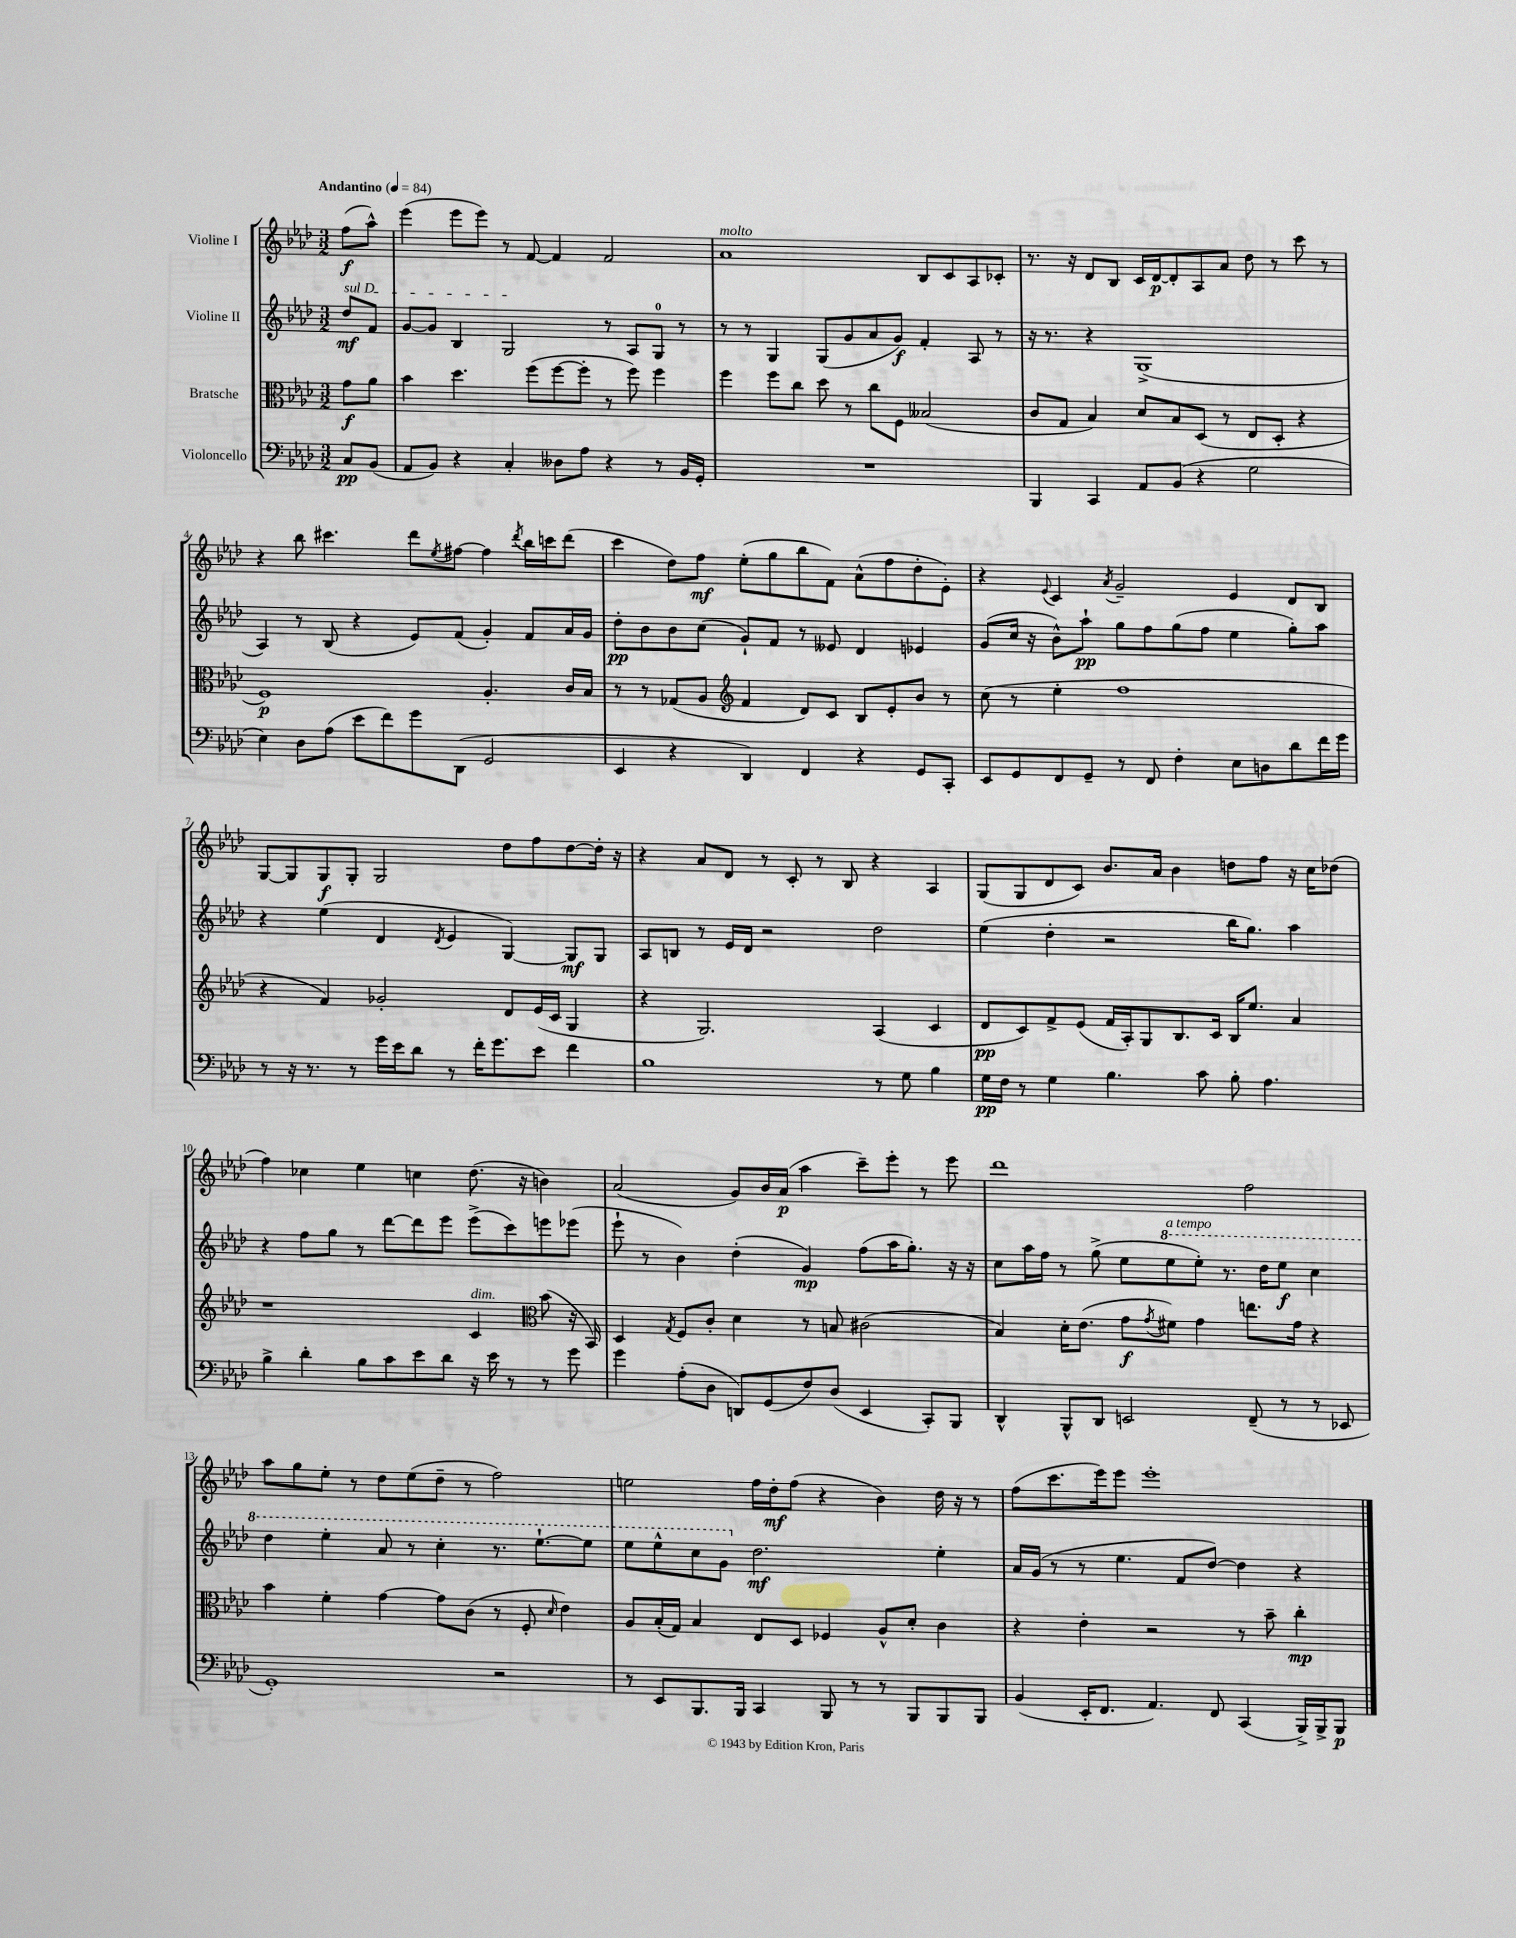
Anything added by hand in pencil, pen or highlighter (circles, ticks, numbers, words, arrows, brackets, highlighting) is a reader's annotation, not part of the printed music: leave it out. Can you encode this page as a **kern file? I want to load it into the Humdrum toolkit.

**kern	**kern	**kern	**kern
*staff4	*staff3	*staff2	*staff1
*clefF4	*clefC3	*clefG2	*clefG2
*k[b-e-a-d-]	*k[b-e-a-d-]	*k[b-e-a-d-]	*k[b-e-a-d-]
*M3/2	*M3/2	*M3/2	*M3/2
*MM84	*MM84	*MM84	*MM84
8C	8g	8dd-	(8ff
(8BB-	8a-	8f	8aa-^^)
=	=	=	=
8AA-	4b-	[8g	(4eee-
8BB-)	.	8g]	.
4r	4.dd-	4B-	8eee-
.	.	.	8eee-)
4C'	.	2G	8r
.	(8ff	.	[8f
8D--	[8ff	.	4f]
8A-	8ff']	.	.
4r	8r	8r	2f
.	8ff)	8A-	.
8r	4ff	8G	.
16BB-	.	8r	.
16GG'	.	.	.
=	=	=	=
1.r	4ff	8r	1a-
.	.	8r	.
.	8ff	4G	.
.	8cc	.	.
.	8dd-	(8G	.
.	8r	8g	.
.	8cc	8a-	.
.	8F	8g)	.
.	(2B--	4f'	8B-
.	.	.	8c
.	.	8A-	8A-
.	.	8r	8c-'
=	=	=	=
4BBB-	8c	16r	8.r
.	.	8.r	.
.	8G	.	.
.	.	.	16r
4CC	4B-)	4r	8d-
.	.	.	8B-
8AA-	8d-	(1G^	16c
.	.	.	[16d-
(8BB-	8B-	.	8d-']
4r	(8D-	.	8A-
.	8r	.	8a-
2G	8E-	.	8dd-
.	8D-'	.	8r
.	4r	.	8ccc
.	.	.	8r
=	=	=	=
4E-)	1F)	4A-)	4r
8D-	.	8r	8bb-
(8A-	.	(8B-	4.ccc#
8e-	.	4r	.
8f)	.	.	.
8g	.	8e-)	8ddd-
.	.	.	8qee-
(8DD-	.	(8f	[8ff#
2GG	4.A-'	4g')	4ff#]
.	.	.	8qddd-
.	.	8f	16bb-
.	.	.	16ccc
.	16c	16a-	(8ddd-
.	16B-	16g	.
=	=	=	=
4EE-	8r	8dd-'	4ccc
.	8r	8b-	.
4r	(8G-	8b-	8dd-)
.	8A-	(8cc	8ff
*	*clefG2	*	*
4DD-)	4f	8g`)	(8ee-'
.	.	8f	8gg
4FF	8d-)	8r	8bb-
.	8c	8e--	8f)
4r	8B-	4d-	(8a-^^
.	8e-'	.	8ff
8GG	8b-	4e-	8dd-'
8CC'	8r	.	8e-')
=	=	=	=
8EE-	(8cc	(8g	4r
8GG	8r	16cc	.
.	.	16r	.
.	.	.	8qqe-
8FF	4ee-'	8b-^^)	4c
8GG~	.	8aa-`	.
.	.	.	8qa-
8r	1ff	8gg	2g~
8FF	.	8ff	.
4F'	.	(8gg	.
.	.	8ff	.
8E-	.	4ee-	4e-
8D	.	.	.
8d-	.	8gg')	8d-
16f	.	8aa-	8B-
16g	.	.	.
=	=	=	=
8r	4r	4r	[8G
16r	.	.	8G]
8.r	.	.	.
.	4f)	(4ee-	8G
8r	.	.	8G'
16g	2g-'	4d-	2G
16e-	.	.	.
8d-	.	.	.
.	.	8qd-	.
8r	.	4e-	.
16f'	.	.	.
8.g	.	.	.
.	8d-	[4G)	8dd-
8e-	(16e-	.	8ff
.	16c	.	.
4f	4G	8G]	[8dd-
.	.	8G	16dd-']
.	.	.	16r
=	=	=	=
1B-	4r	8A-	4r
.	.	8B	.
.	2.G)	8r	8a-
.	.	16e-	8d-
.	.	16d-	.
.	.	2r	8r
.	.	.	8c'
.	.	.	8r
.	.	.	8B-
8r	(4A-	2dd-	4r
8G	.	.	.
4B-	4c	.	4A-
=	=	=	=
16G	8d-	(4ee-	(8G
16F	.	.	.
8r	8c)	.	8G
4G	8f^	4dd-'	8d-
.	(8e-	.	8c)
4.B-	16f	2r	8.b-
.	16A-')	.	.
.	8G	.	.
.	.	.	16a-
.	8.B-	.	4b-
8c	.	.	.
.	16c	.	.
8B-'	16B-	16bb-	8dd
.	8.ee-	8.gg)	.
4.A-	.	.	8ff
.	4a-	4aa-	16r
.	.	.	16cc
.	.	.	(8dd-
=	=	=	=
4B-^	1r	4r	4ff)
4d-'	.	8ff	4cc-
.	.	8gg	.
8B-	.	8r	4ee-
8c	.	[8ddd-	.
8e-	.	8ddd-]	4cc
8d-	.	8eee-	.
16r	4c	(8eee-^	(8.dd-
16e-	.	.	.
8r	.	8ccc)	.
.	.	.	16r
*	*clefC3	*	*
8r	(8b-	8eee	4b)
8g	16r	(8eee-	.
.	16BB-)	.	.
=	=	=	=
4g	4D-	8eee-`	(2a-
.	.	8r	.
.	8qG	.	.
(8A-'	8F	4b-)	.
8D-	8c'	.	.
8DD)	4d-	(4dd-'	8g)
(8GG	.	.	16b-
.	.	.	(16a-
8F)	8r	4g)	4aa-
(8D-	8B	.	.
4EE-	(2c#	(8ff	8ccc~)
.	.	16aa-	8eee-'
.	.	8.gg')	.
8CC')	.	.	8r
8BBB-	.	16r	8eee-
.	.	16r	.
=	=	=	=
4DD-^^	4B-)	8cc	1ddd-
.	.	16aa-	.
.	.	16ff	.
8BBB-^^	16d-'	8r	.
.	(8.e-	.	.
8DD-	.	(8gg^	.
2EE	8g	8ee-	.
.	8qg	.	.
.	8f#)	8eee-	.
.	4g	8eee-')	.
.	.	8.r	.
(8FF~	8.ee	.	2ff
.	.	16ddd-	.
8r	.	8eee-	.
.	16g	.	.
8r	4r	4ccc	.
8EE-	.	.	.
=	=	=	=
1GG')	4b-	4ddd-	8aa-
.	.	.	8gg
.	4f'	4eee-'	8ee-'
.	.	.	8r
.	[4g	8aa-	8dd-
.	.	8r	(8ee-
.	8g]	4ccc'	8dd-~
.	(8c	.	8r
2r	8r	8.r	2ff)
.	8F'	.	.
.	.	[8.eee-`	.
.	16qqd-	.	.
.	4e-)	.	.
.	.	8eee-]	.
=	=	=	=
8r	8A-	8eee-	2ee
8EE-	(16B-'	8eee-^^	.
.	16G)	.	.
8.BBB-	4B-	8ccc	.
.	.	8gg	.
16BBB-	.	.	.
4CC	8E-	2.dd-	16ff
.	.	.	16dd-'
.	8D-	.	(8ff
8BBB-	4F-	.	4r
8r	.	.	.
8r	8A-^^	.	4b-)
8BBB-	8d-'	.	.
8BBB-	4c	4ee-'	16dd-
.	.	.	16r
8BBB-	.	.	8r
=	=	=	=
(4BB-	4r	16a-	(8ff
.	.	(16g	.
.	.	8r	8.ccc
16EE-'	4e-'	8r	.
8.FF	.	.	16eee-)
.	.	4.ee-	8eee-
4.AA-)	2r	.	1eee-'
.	.	8f	.
8FF	.	[8dd-)	.
(4CC	8r	4dd-]	.
.	8b-~	.	.
16BBB-^)	4cc'	4r	.
16BBB-^	.	.	.
8BBB-	.	.	.
==	==	==	==
*-	*-	*-	*-
